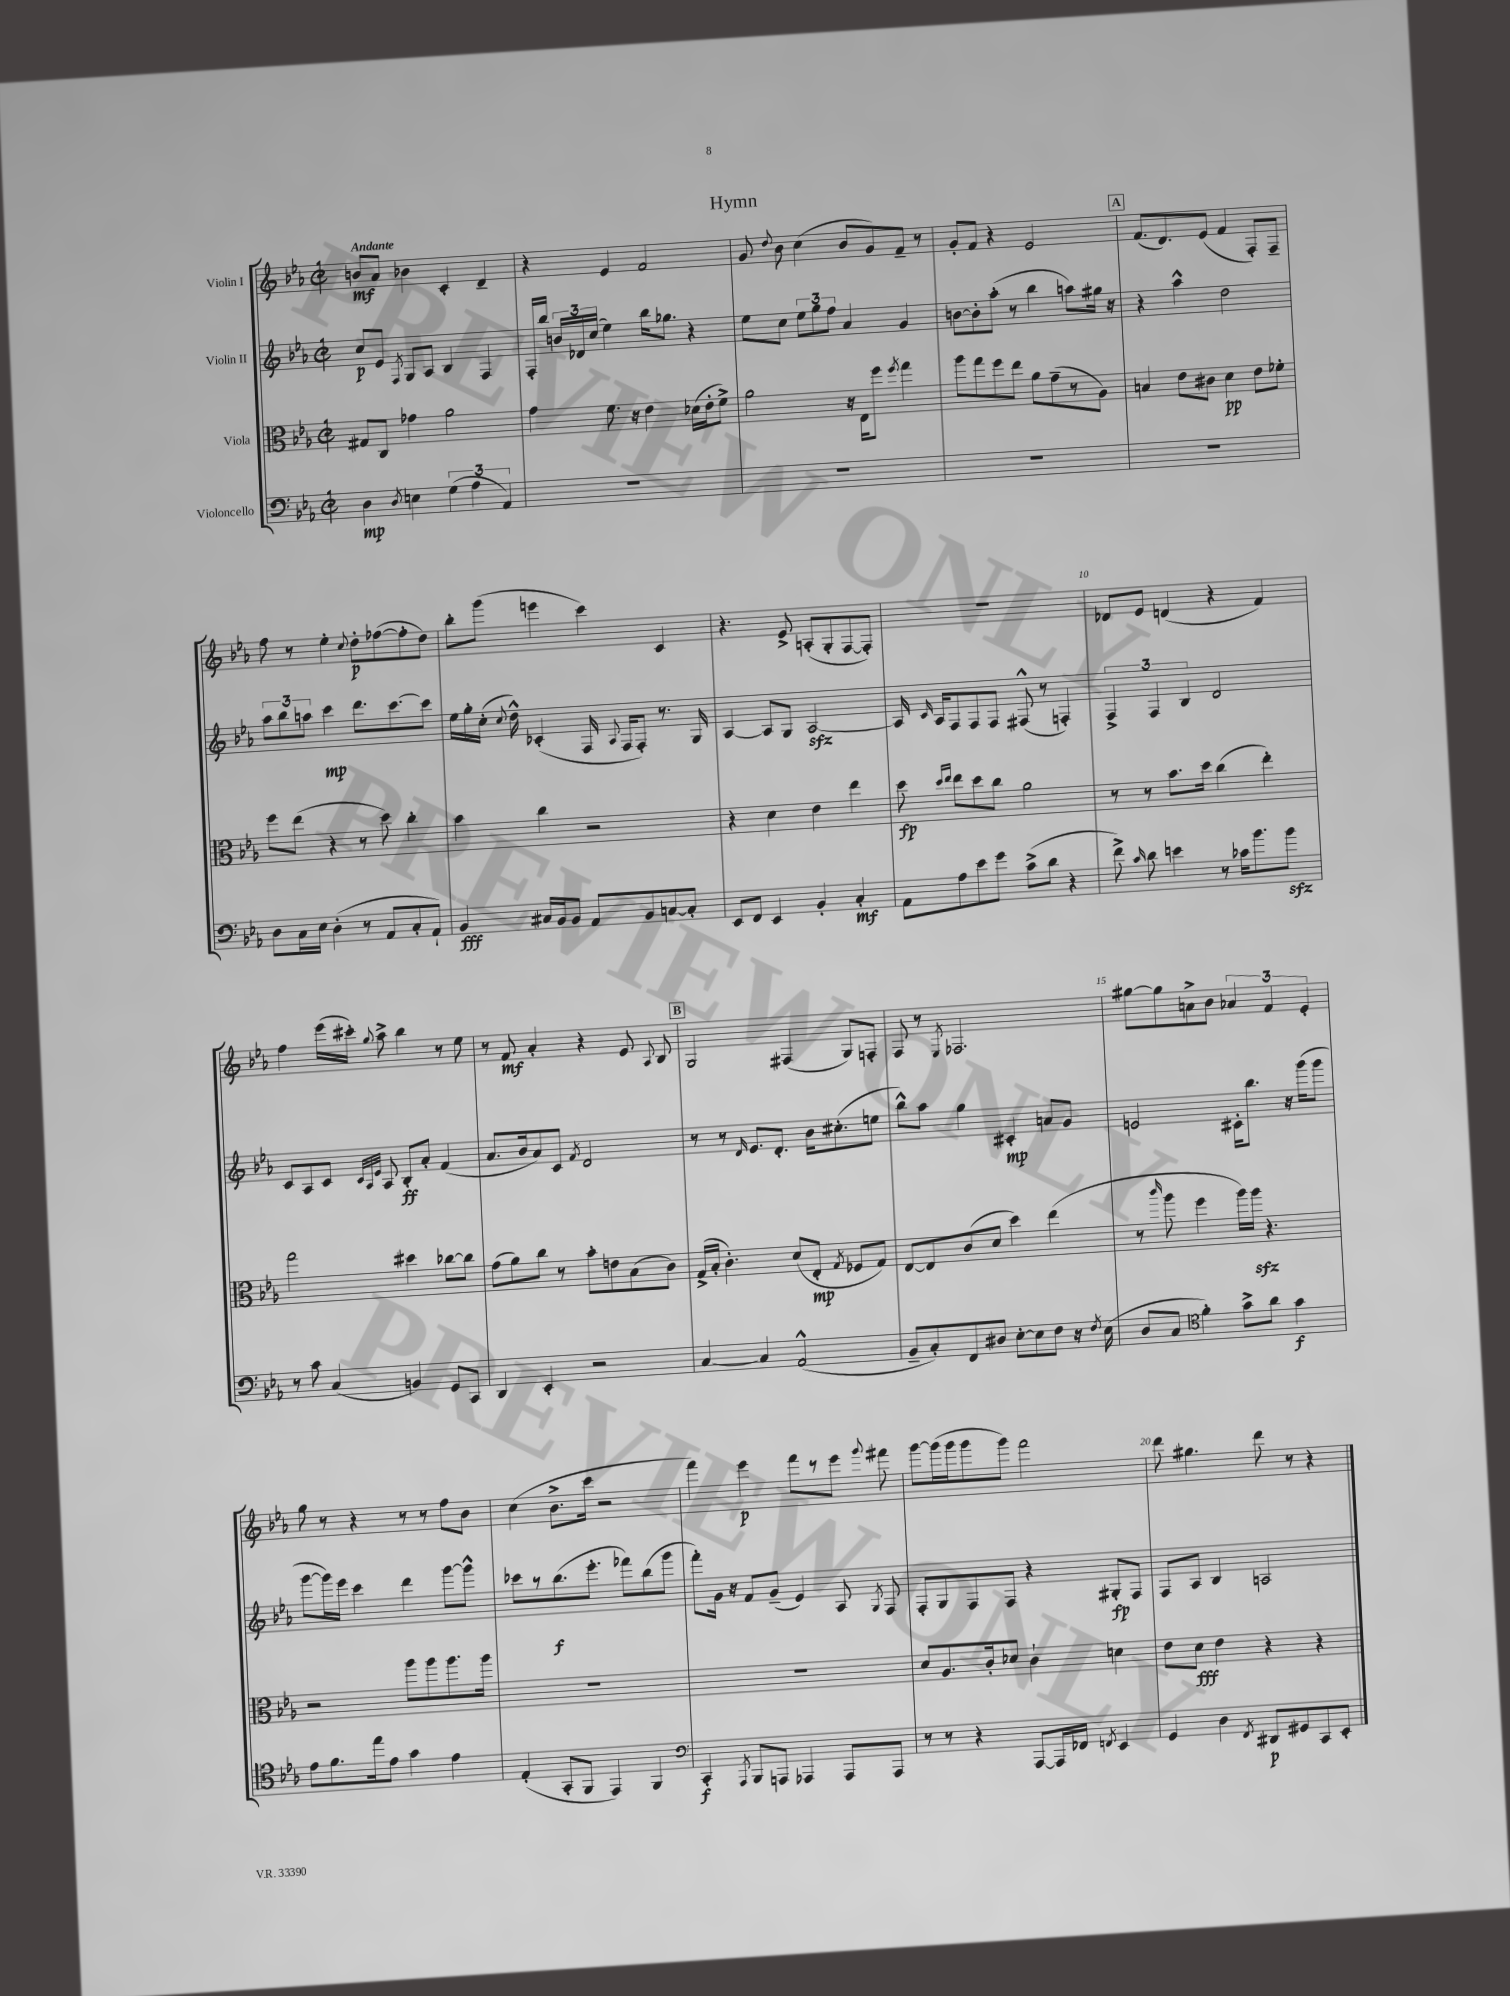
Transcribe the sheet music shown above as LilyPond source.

\header { title = "Hymn" }
<<
\new StaffGroup <<
\new Staff = "s0" \with { instrumentName = "Violin I" } {
    \clef treble \key ees \major \defaultTimeSignature \time 2/2 \tempo "Andante"
    \autoBeamOff b'8[\mf aes'8] bes'4 c'4-. d'4-- |
    r4 ees'4 f'2 |
    g'8 \appoggiatura { d''8 } bes'8 c''4( bes'8[ g'8) f'8]-- r8 |
    g'8[-. f'8] r4 ees'2 |
    \mark \markup { \box "A" } f'8.[( d'8.) ees'8]( f'4 f8[-.) f8]-- |
    f''8 r8 ees''4-. \appoggiatura { c''8 } d''8[-.\p fes''8~( fes''8-. d''8]) |
    bes''8[-. g'''8]( e'''4 c'''4) c'4 |
    r4. ees'8-> a8[-.( g8-. f8~ f8]-.) |
    R1 |
    des'8[ ees'8] d'4( r4 f'4) |
    f''4 ees'''16[( cis'''16]-.) \appoggiatura { g''8 } aes''8-> bes''4 r8 ees''8 |
    r8 f'8\mf aes'4-. r4 ees'8 \appoggiatura { aes8 } bes8 |
    \mark \markup { \box "B" } g2 fis4( g8[) f8]-. |
    f8 r8 \acciaccatura { ees8 } fes2. |
    gis''8[~ gis''8 a'8-> bes'8] \tuplet 3/2 { aes'4 f'4 ees'4-. } |
    g''8 r8 r4 r8 r8 f''8[ bes'8] |
    c''4( bes'8.[-> c'''16] r2 |
    f'''4) ees'''4\p f'''8[ r8 ees'''8] \appoggiatura { g'''8 } fis'''8 |
    g'''8[~ g'''16( g'''16 g'''8 g'''8]) f'''2 |
    d'''8 gis''4. d'''8 r8 r4 \bar "|." |
}
\new Staff = "s1" \with { instrumentName = "Violin II" } {
    \clef treble \key ees \major \defaultTimeSignature \time 2/2
    \autoBeamOff c''8[\p ees'8] \acciaccatura { f8 } g8[ aes8] bes4 f4 |
    f16[-. bes''16] \tuplet 3/2 { b'16[ des'16 c''16]( } ees''4) bes''16[ ges''8.] r4 |
    ees''8[ c''8] \tuplet 3/2 { ees''8[ g''8 f''8] } aes'4 g'4 |
    b'8[~ b'8-. aes''8]-.( r8 bes''4 a''8[) gis''16] r16 |
    \mark \markup { \box "A" } r4 aes''4-^ d''2 |
    \tuplet 3/2 { aes''8[ bes''8 a''8] } c'''4\mp d'''8.[ c'''8.~ c'''8] |
    ees''16[ g''16-. c''16]-.( \appoggiatura { c''8 } d''16-^) ces'4-.( f16 \appoggiatura { aes8 } f16[ f8]-.) r8. g16 |
    aes4~ aes8[ g8] aes2~\sfz |
    aes16 \grace { c'16 } aes16[ f8 f8 f8] fis8-^( r8 f4-.) |
    \tuplet 3/2 { f4-> f4 bes4 } d'2 |
    c'8[ aes8 c'8] \grace { c'32[ aes32 ees'32] } aes8 bes8[-.\ff aes'8]-. f'4( |
    aes'8.[ bes'16 aes'8) c'8] \acciaccatura { f'8 } d'2 |
    \mark \markup { \box "B" } r8 r8 \grace { d'16 } ees'8.[ d'8.]-. bes'16[ cis''8.-.( e''8] |
    bes''8[-^) aes''8] g''4 cis'4-.\mp a'8[ g'8] |
    e'2 cis'16[-. bes''8.] r16 g'''16[( g'''8] |
    g'''8[~ g'''16) ees'''16] c'''4 d'''4 g'''8[~ g'''8]-^ |
    ces'''8[ r8 bes''8.\f( ees'''8.]-. fes'''8[) bes''8( g'''8] |
    f'''8[-.) g'16] r16 f'8[ g'8]--( ees'4) aes8 \acciaccatura { g8 } f8 |
    f8[-. g8 f8 f8] r4 gis8[-.\fp f8] |
    f8[ aes8] bes4 a2 \bar "|." |
}
\new Staff = "s2" \with { instrumentName = "Viola" } {
    \clef alto \key ees \major \defaultTimeSignature \time 2/2
    \autoBeamOff gis8[ c8] ges'4 aes'2 |
    g'4 f'8. r16 ees'4 des'16[( ees'16-. f'8]->) |
    aes'2 r16 ees16[ f''8] \acciaccatura { f''8 } g''4 |
    aes''8[ g''8 f''8 ees''8] aes'8[ g'8--( r8 aes8]) |
    \mark \markup { \box "A" } b4 ees'8[ cis'8] d'4\pp ees'8[ fes'8]-. |
    f''8[ ees''8]( r4 r8 d''8) c''4-. |
    bes'4 c''4 r2 |
    r4 d'4 ees'4 ees''4 |
    d''8\fp \grace { d''16[ ees''16] } ees''8[ d''8 c''8] aes'2 |
    r8 r8 bes'8.[ d''16] c''4( ees''4-.) |
    g''2 dis''4 ces''8[~ ces''8] |
    g'8[( aes'8) c''8] r8 bes'8[-. e'8 bes8( c'8]) |
    \mark \markup { \box "B" } g16[->( bes16]-. c'4.-.) d'8[( ees8]-.\mp \acciaccatura { g8 } fes8[ g8]) |
    ees8[~ ees8 c'8( d'8] d''4) ees''4( |
    r8 \grace { c'''16 } aes''8 f''4 aes''16[) aes''16]\sfz r4. |
    r2 aes''8[ aes''8 aes''8. aes''16] |
    R1 |
    R1 |
    d'8[ aes8. c'16-. des'8] c'4-! d'4 |
    ees'8[ d'8]\fff ees'4 r4 r4 \bar "|." |
}
\new Staff = "s3" \with { instrumentName = "Violoncello" } {
    \clef bass \key ees \major \defaultTimeSignature \time 2/2
    \autoBeamOff d4\mp \acciaccatura { d8 } e4 \tuplet 3/2 { g4( aes4 aes,4) } |
    R1 |
    R1 |
    R1 |
    \mark \markup { \box "A" } R1 |
    d8[ c16 ees16] d4-.( r8 aes,8[ c8-. aes,8]-!) |
    bes,4\fff cis16[ bes,16 bes,8] aes,8[ bes,8 c8~ c8]-. |
    ees,8[ f,8] ees,4 bes,4-. c4-.\mf |
    aes,8[ aes8 ees'8 g'8] c'8[->( d'8] r4 |
    f'8->) \grace { c'16 } d'8 e'4 r8 ces'16[ bes'8. bes'8]\sfz |
    r8 c'8 c4( b,4) g,8[ c,8] |
    d,4 ees,4-. r2 |
    \mark \markup { \box "B" } c4~ c4 aes,2-^( |
    bes,8[-- c8-.) f,8 dis8] ees8[~-. ees8 f8] r16 \acciaccatura { f8 } ees16( |
    d8[ c8] \clef tenor f'4-.) g'8[-> aes'8] g'4\f |
    ees'8[ f'8. ees''16 ees'8] g'4 ees'4 |
    ees4-.( g,8[-. f,8] ees,4) f,4 |
    \clef bass c,4-.\f \acciaccatura { aes,,8 } bes,,8[ a,,8] aes,,4 aes,,8[ aes,,8] |
    r8 r8 r4 aes,,8[~ aes,,16 fes,16] \acciaccatura { f,8 } ees,4 |
    g,4 d4 \acciaccatura { f,8 } dis,8[\p gis,8 c,8 ees,8]-. \bar "|." |
}
>>
>>
\layout { \context { \Score \override BarNumber.break-visibility = ##(#f #t #t) barNumberVisibility = #(every-nth-bar-number-visible 5) } }
